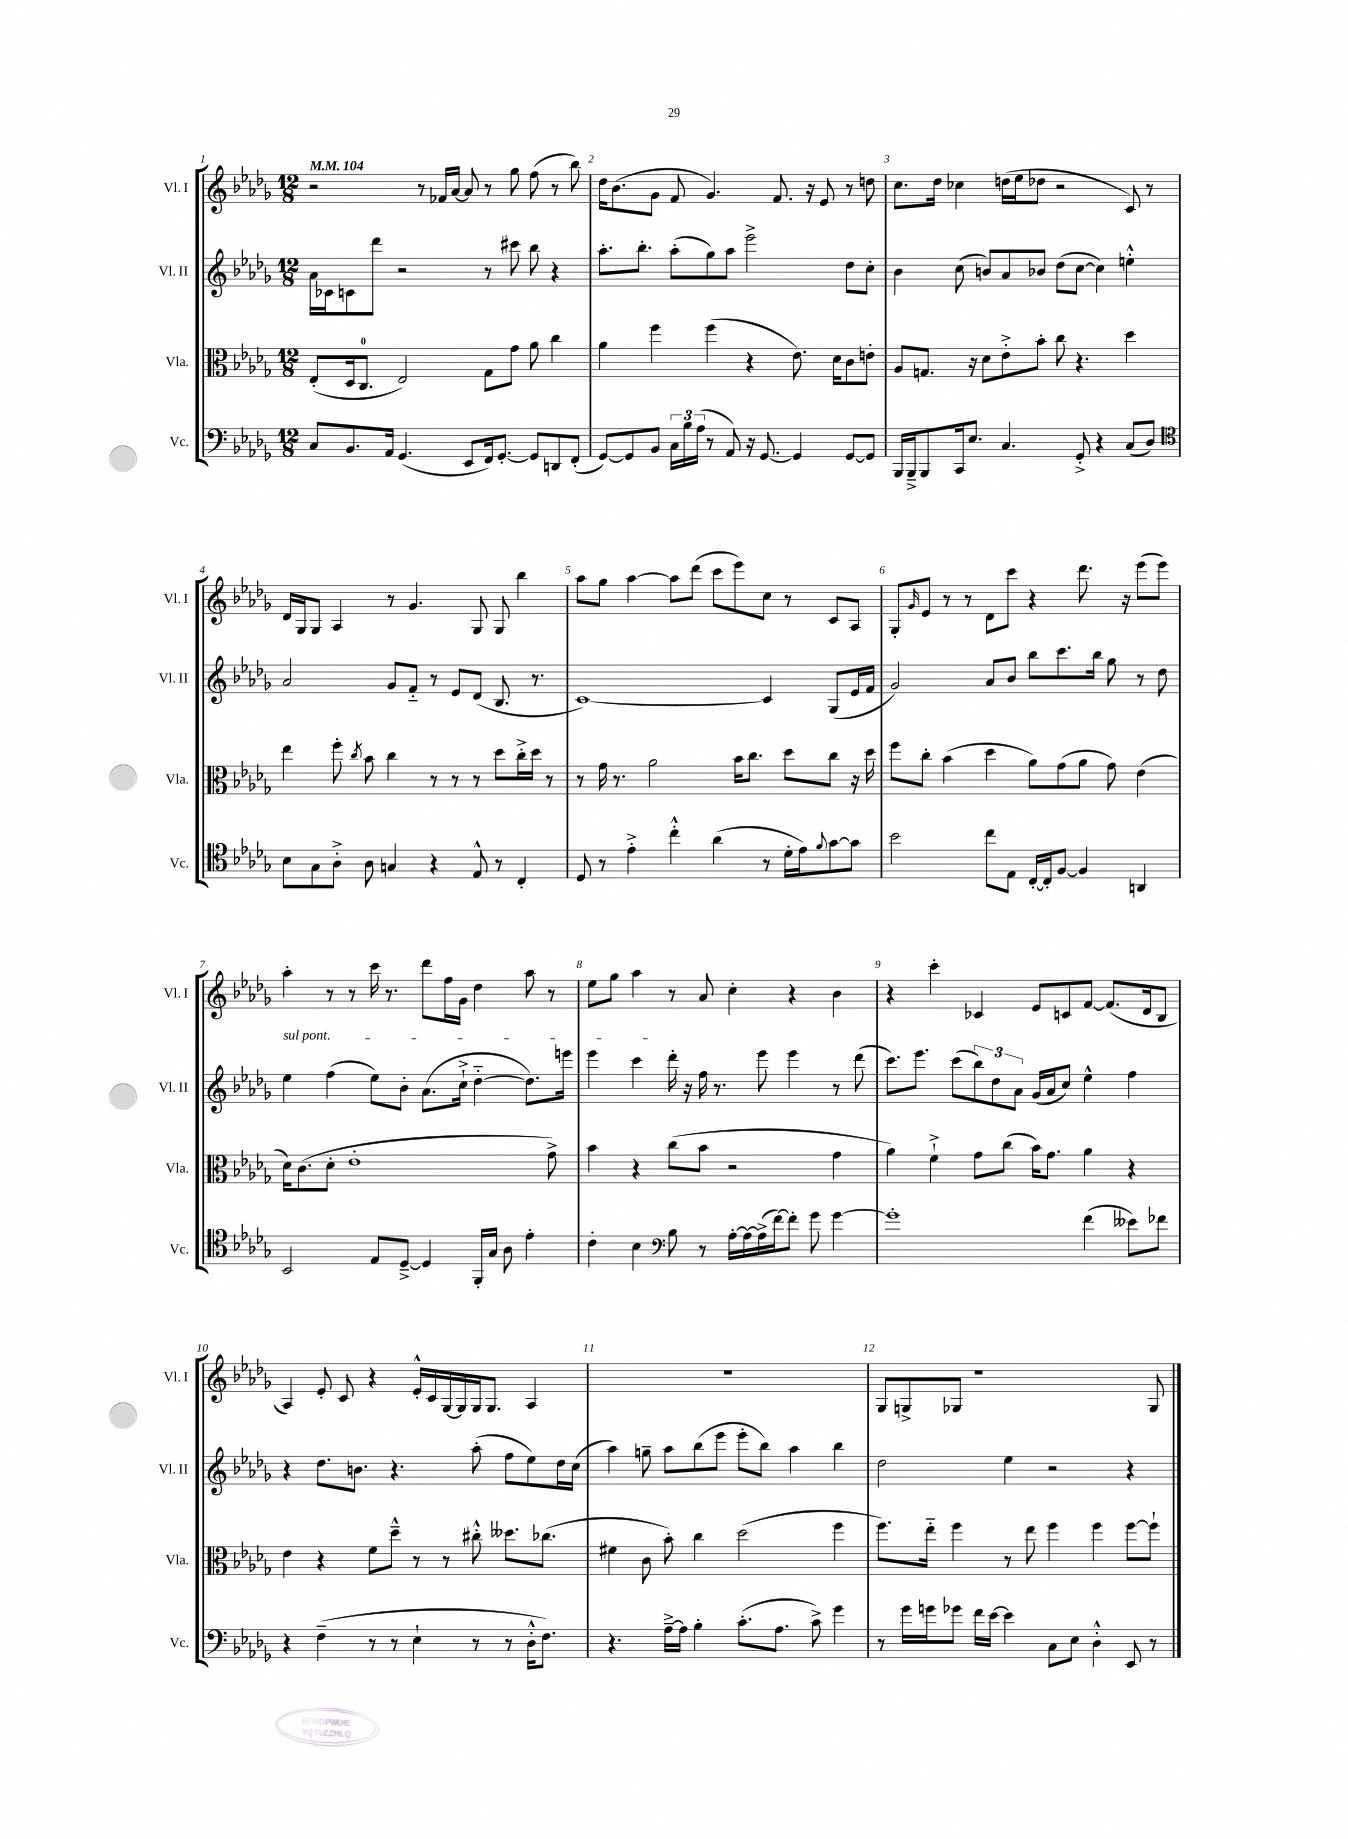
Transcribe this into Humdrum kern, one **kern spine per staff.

**kern	**kern	**kern	**kern
*staff4	*staff3	*staff2	*staff1
*clefF4	*clefC3	*clefG2	*clefG2
*k[b-e-a-d-g-]	*k[b-e-a-d-g-]	*k[b-e-a-d-g-]	*k[b-e-a-d-g-]
*M12/8	*M12/8	*M12/8	*M12/8
*MM104	*MM104	*MM104	*MM104
8C	(8E-'	16a-	2r
.	.	16c-	.
8.BB-	16D-	8c	.
.	8.C	.	.
.	.	8ddd-	.
16AA-	.	.	.
(4.GG-	2E-)	2r	.
.	.	.	8r
.	.	.	16f-
.	.	.	[16a-
8EE-	.	.	8a-]
16FF)	8G-	8r	8r
[8.GG-'	.	.	.
.	8g-	8ccc#	8gg-
8GG-]	8a-	8bb-	(8ff
8DD	4cc	4r	8r
(8FF'	.	.	8bb-)
=	=	=	=
[8GG-)	4a-	8.aa-'	16dd-
.	.	.	(8.b-
8GG-]	.	.	.
.	.	8.bb-'	.
8BB-	4ff	.	8g-
24C	.	(8aa-'	8f
24B-	.	.	.
(24A-	.	.	.
8r	(4ff	8gg-)	4.g-)
8AA-)	.	8aa-	.
16r	4r	2eee-^	.
[8.GG-	.	.	.
.	.	.	8.f
4GG-]	8.e-)	.	.
.	.	.	16r
.	.	.	8e-
.	16d-	.	.
[8GG-	8c	8dd-	8r
8GG-]	8e'	8cc'	8dd
=	=	=	=
16BBB-	8A-	4b-	8.cc
16BBB-~^	.	.	.
8BBB-	8.G	.	.
.	.	.	16dd-
16CC	.	(8cc	4cc-
8.E-	16r	.	.
.	8d-	8b)	.
4.C	8e-'^	8a-	(16dd
.	.	.	16ee-
.	8b-'	8b-	8dd-
.	8cc	(8dd-	2r
8GG-'^	4.r	[8cc	.
4r	.	4cc])	.
(8C	4dd-	4ee'^^	8c)
8D-)	.	.	8r
=	=	=	=
*clefC4	*	*	*
8B-	4ee-	2a-	16d-
.	.	.	16G-
8G-	.	.	8G-
8A-'^	8ff'	.	4A-
.	8qcc	.	.
8A-	8b-	.	.
4G	4cc	8g-	8r
.	.	8f'~	4.g-
4r	8r	8r	.
.	8r	8e-	.
8E-^^	8r	(8d-	8G-
8r	8dd-	8.B-	8G-
4C'	16cc'^	.	4bb-
.	16dd-	8.r	.
.	8r	.	.
=	=	=	=
8D-	8r	[1c)	8aa-
8r	16g-	.	8gg-
.	8.r	.	.
4e-'^	.	.	[4aa-
.	2a-	.	.
4cc'^^	.	.	8aa-]
.	.	.	(8ddd-
(4a-	.	.	8ccc
.	16b-	.	8eee-)
.	8.cc	.	.
8r	.	4c]	8cc
16d-'	8dd-	.	8r
16e-)	.	.	.
8qqf	.	.	.
[8g-	8cc	(8G-	8c
8g-]	16r	16e-	8A-
.	16dd-	16f	.
=	=	=	=
2b-	8ff	2g-)	8G-'
.	.	.	16qqg-
.	8cc'	.	8e-
.	(4b-	.	8r
.	.	.	8r
8cc	4dd-	8a-	8d-
8E-	.	8b-	8ccc
[16C'	8a-)	8bb-	4r
16C']	.	.	.
[8F	(8g-	8.ccc	.
4F]	8a-	.	8.ddd-
.	.	16bb-	.
.	8g-)	8gg-	.
.	.	.	16r
4AA	(4e-	8r	(8eee-
.	.	8dd-	8eee-)
=	=	=	=
2BB-	16d-)	4ee-	4aa-'
.	(8.c	.	.
.	8d-'	(4ff	8r
.	1e-'	.	8r
8E-	.	8ee-)	16ccc
.	.	.	8.r
[8D-~^	.	8b-'	.
4D-]	.	(8.a-	8ddd-
.	.	.	16ff
.	.	16cc`^	16g-
16FF'	.	[4dd-'~	4dd-
16G-	.	.	.
8A-	.	.	.
4e-'	.	8.dd-])	8aa-
.	8g-^)	.	8r
.	.	16eee	.
=	=	=	=
4c'	4b-	4eee-	8ee-
.	.	.	8gg-
4B-	4r	4ccc	4aa-
*clefF4	*	*	*
8B-	(8cc	16ddd-'	8r
.	.	16r	.
8r	8b-	16ff	8a-
.	.	8.r	.
[16A-'	2r	.	4cc'
16A-_	.	.	.
(16A-^]	.	8eee-	.
[16f)	.	.	.
8f']	.	4eee-	4r
8g-	.	.	.
[4g-	4g-	8r	4b-
.	.	(8ddd-	.
=	=	=	=
1g-']	4a-)	8.ccc)	4r
.	.	8.eee-	.
.	4f`^	.	4ccc'
.	.	(8ccc	.
.	8g-	12bb-)	4c-
.	.	12dd-	.
.	(8cc	.	.
.	.	12a-	.
.	16b-)	(16g-	8e-
.	8.g-	16a-	.
.	.	8cc)	8c
(4f	4a-	4ee-^^	[8f
.	.	.	(8.f]
8e--)	4r	4ff	.
.	.	.	16d-
8f-	.	.	8B-
=	=	=	=
4r	4e-	4r	4A-)
(4F~	4r	8.dd-	8e-'
.	.	.	8c
.	.	8.b	.
8r	8f	.	4r
8r	8dd-~^^	4.r	.
4E-`	8r	.	16e-'^^
.	.	.	16c
.	8r	.	[16G-
.	.	.	16G-]
8r	8cc#'^^	(8aa-'	16G-
.	.	.	8.G-
8r	8.dd--	8ff	.
16D-'^^	.	8ee-)	4A-
8.F)	(8.cc-	.	.
.	.	16dd-	.
.	.	(16cc	.
=	=	=	=
4.r	4f#	4aa-)	1.r
.	8c	8gg~	.
[16A-~^	8b-')	8aa-	.
16A-]	.	.	.
4B-'	4cc	(8bb-	.
.	.	8eee-	.
(8.c'	(2dd-	8eee-'	.
.	.	8bb-)	.
8.A-	.	.	.
.	.	4aa-	.
8c^)	.	.	.
4g-	4ff	4bb-	.
=	=	=	=
8r	8.ff)	2dd-	8G-
16g-	.	.	8G^
16g	16ee-'~	.	.
8g-	4ff	.	8G-
16f	.	.	1r
[16e-	.	.	.
4e-]	8r	4ee-	.
.	8ee-	.	.
8C	4ff	2r	.
8E-	.	.	.
4D-'^^	4ff	.	.
8EE-	[8ff	4r	.
8r	8ff`]	.	8G-
==	==	==	==
*-	*-	*-	*-
